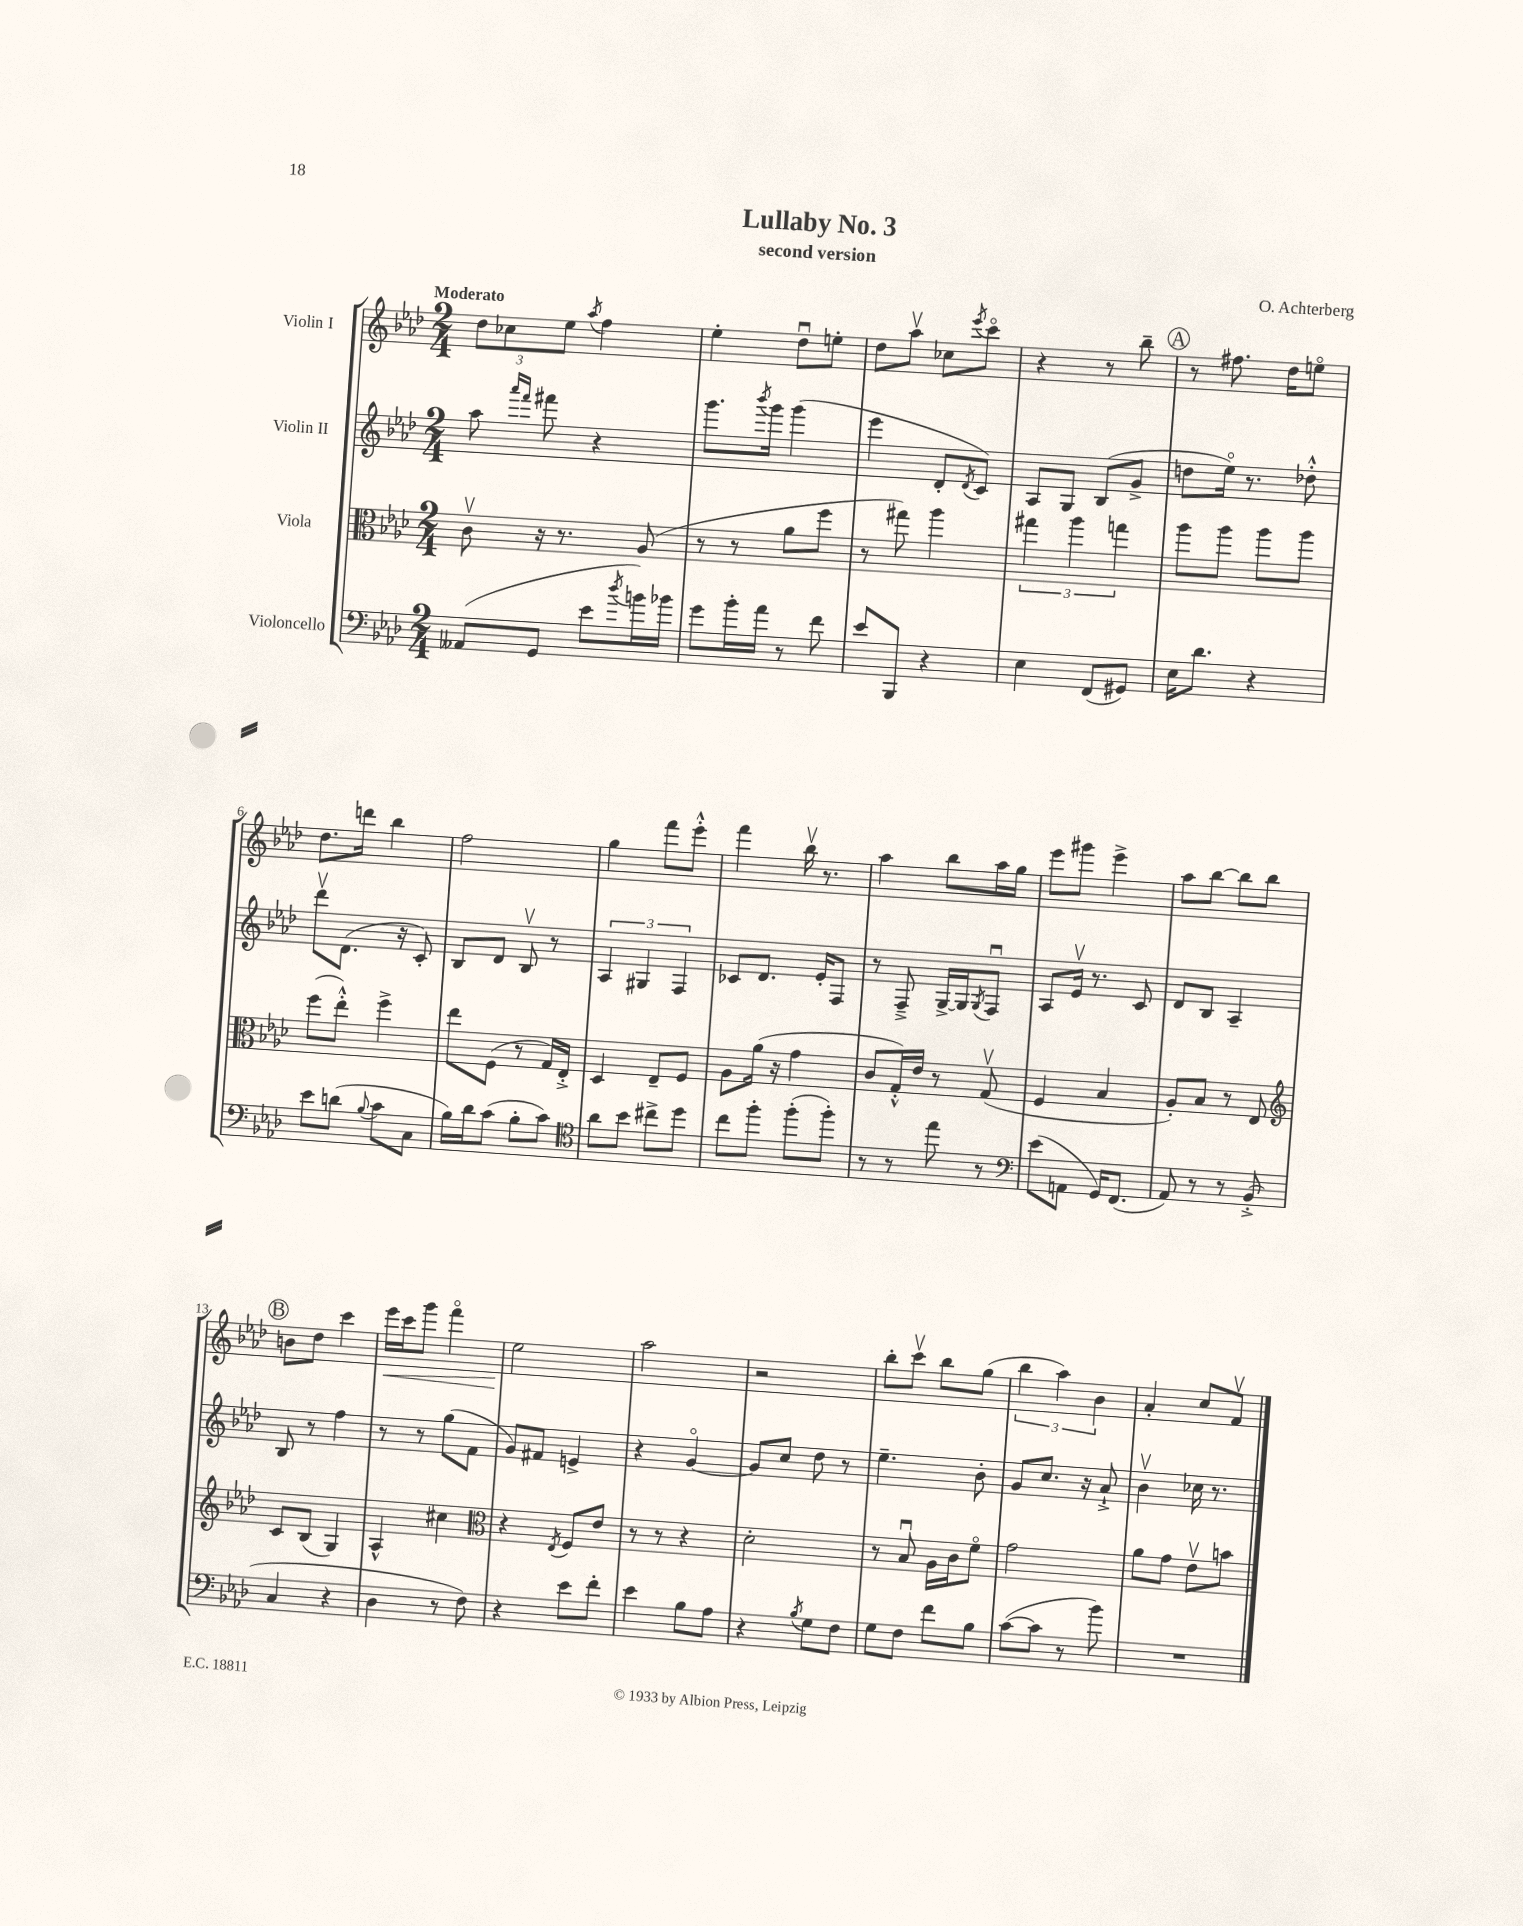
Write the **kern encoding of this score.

**kern	**kern	**kern	**kern	**dynam
*part4	*part3	*part2	*part1	*part1
*staff4	*staff3	*staff2	*staff1	*staff1
*I"Violoncello	*I"Viola	*I"Violin II	*I"Violin I	*
*clefF4	*clefC3	*clefG2	*clefG2	*
*k[b-e-a-d-]	*k[b-e-a-d-]	*k[b-e-a-d-]	*k[b-e-a-d-]	*
*M2/4	*M2/4	*M2/4	*M2/4	*
=1	=1	=1	=1	=1
!	!	!	!LO:TX:a:B:t=Moderato	!
(8AA--X/L	8cv\	8aa-\	12dd-\L	.
.	.	.	12cc-X\	.
.	.	16qqaaa-/LL	.	.
.	.	16qqfff/JJ	.	.
8GG/J	16r	8fff#X\	.	.
.	.	.	12ee-\J	.
.	8.r	.	.	.
.	.	.	8qaa-/	.
8e-\L	.	4r	4ff\	.
8qdd-/	.	.	.	.
16bn\L)	(8A-/	.	.	.
16b-X\JJ	.	.	.	.
=2	=2	=2	=2	=2
8g\L	8r	8.ggg\L	4ee-'\	.
16b-'\L	8r	.	.	.
.	.	8qbbb-/	.	.
16a-\JJ	.	16ggg\Jk	.	.
8r	8a-\L	(4ggg\	8dd-u\L	.
8f\	8ff\J	.	8een'\J	.
=3	=3	=3	=3	=3
8e-/L	8r	4eee-\	8dd-\L	.
8BBB-/J	8gg#X\)	.	8aa-v\J	.
4r	4aa-\	8d-'/L	8cc-X\L	.
.	.	8qd-/	8qeee-/	.
.	.	8c/J)	8ccc\J	.
=4	=4	=4	=4	=4
4E-\	6gg#X\	8A-/L	4r	.
.	.	8G/J	.	.
.	6aa-\	.	.	.
(8FF/L	.	(8B-/L	8r	.
.	6ggn\	.	.	.
8GG#X/J)	.	8g^/J	8bb-~\	.
!!LO:REH:place=s1:t=A
=5	=5	=5	=5	=5
16E-\KL	8aa-\L	8ddn\L	8r	.
8.d-\J	.	.	.	.
.	8aa-\J	16ee-\Jk)	8.ff#X\	.
.	.	8.r	.	.
4r	8aa-\L	.	.	.
.	.	.	16dd-\KL	.
.	8aa-\J	8dd-X'^^\	8een\J	.
!!LO:LB:g=z
=6	=6	=6	=6	=6
8e-\L	(8ff\L	8ddd-v\L	8.dd-\L	.
(8dn\J	8ee-'^^\J)	(8.d-\J	.	.
.	.	.	16dddn\Jk	.
8qqB-/	.	.	.	.
8c\L	4ff^\	.	4bb-\	.
.	.	16r	.	.
8C\J	.	8c'/)	.	.
=7	=7	=7	=7	=7
16B-\LL)	8ee-\L	8B-/L	2ff\	.
16d-\J	.	.	.	.
(8c\J	(8F\J	8d-/J	.	.
8B-'\L	8r	8B-v/	.	.
8c\J)	16G/LL)	8r	.	.
.	16E-'^/JJ	.	.	.
=8	=8	=8	=8	=8
*clefC4	*	*	*	*
8a-\L	4D-/	6A-/	4gg\	.
8b-\J	.	.	.	.
.	.	6G#X/	.	.
8cc#X^\L	8E-~/L	.	8fff\L	.
.	.	6F/	.	.
8dd-\J	8F/J	.	8eee-'^^\J	.
=9	=9	=9	=9	=9
8cc\L	8A-\L	8c-X/L	4fff\	.
8ff'\J	(16a-\Jk	8.d-/J	.	.
.	16r	.	.	.
(8ff'\L	4g\	.	16bb-v\	.
.	.	16e-'/KL	8.r	.
8ff'\J)	.	8F/J	.	.
=10	=10	=10	=10	=10
8r	8c/L	8r	4aa-\	.
8r	16G'^^/L)	8F~^/	.	.
.	16e-/JJ	.	.	.
8ee-\	8r	[16G^/LL	8bb-\L	.
.	.	16G/J]	.	.
.	.	8qG/	.	.
8r	(8Gv/	8Fu/J	16aa-\L	.
.	.	.	16gg\JJ	.
=11	=11	=11	=11	=11
*clefF4	*	*	*	*
(8e-\L	4F/	8A-/L	8eee-\L	.
8AAn\J	.	16e-v/Jk	8ggg#X\J	.
.	.	8.r	.	.
16GG/KL)	4B-/	.	4eee-^\	.
(8.FF/J	.	.	.	.
.	.	8c/	.	.
=12	=12	=12	=12	=12
8AA-/)	8A-'/L)	8d-/L	8aa-\L	.
8r	8B-/J	8B-/J	[8bb-\J	.
8r	8r	4A-~/	8bb-\L]	.
(8BB-'^/	8E-/	.	8bb-\J	.
!!LO:LB:g=z
!!LO:REH:place=s1:t=B
=13	=13	=13	=13	=13
*	*clefG2	*	*	*
4C/	8c/L	8B-/	8bn\L	.
.	(8B-/J	8r	8dd-\J	.
4r	4G/)	4ff\	4ccc\	.
=14	=14	=14	=14	=14
!	!	!	!	!LO:HP:b
4D-\	4A-^^/	8r	16eee-\LL	<
.	.	.	16ccc\J	.
.	.	8r	8ggg\J	.
8r	4cc#X\	(8gg\L	4fff\	.
8F\)	.	8f\J	.	.
=15	=15	=15	=15	=15
*	*clefC3	*	*	*
4r	4r	8g/L)	2ee-\	.
.	.	8f#X/J	.	.
.	8qE-/	.	.	.
8e-\L	8F/L	4en^/	.	.
8f'\J	8e-/J	.	.	.
.	.	.	.	[
=16	=16	=16	=16	=16
4e-\	8r	4r	2aa-\	.
.	8r	.	.	.
8B-\L	4r	[4g/	.	.
8A-\J	.	.	.	.
=17	=17	=17	=17	=17
4r	2d-'\	8g/L]	2r	.
.	.	8cc/J	.	.
8qB-/	.	.	.	.
8G\L	.	8dd-\	.	.
8F\J	.	8r	.	.
=18	=18	=18	=18	=18
8G\L	8r	4.ee-~\	8bb-'\L	.
8F\J	8B-u/	.	8cccv\J	.
8f\L	16A-\LL	.	8bb-\L	.
.	16c\J	.	.	.
8B-\J	8f\J	8b-'\	(8gg\J	.
=19	=19	=19	=19	=19
([8c\L	2g\	8g/L	6bb-\	.
8c\J]	.	8.cc/J	.	.
.	.	.	6aa-\)	.
8r	.	.	.	.
.	.	16r	.	.
.	.	.	6b-\	.
8b-\)	.	8a-`^/	.	.
=20	=20	=20	=20	=20
2r	8a-\L	4b-v\	4a-'/	.
.	8g\J	.	.	.
.	8e-v\L	16cc-X\	8cc/L	.
.	.	8.r	.	.
.	8bn\J	.	8fv/J	.
==	==	==	==	==
*-	*-	*-	*-	*-
